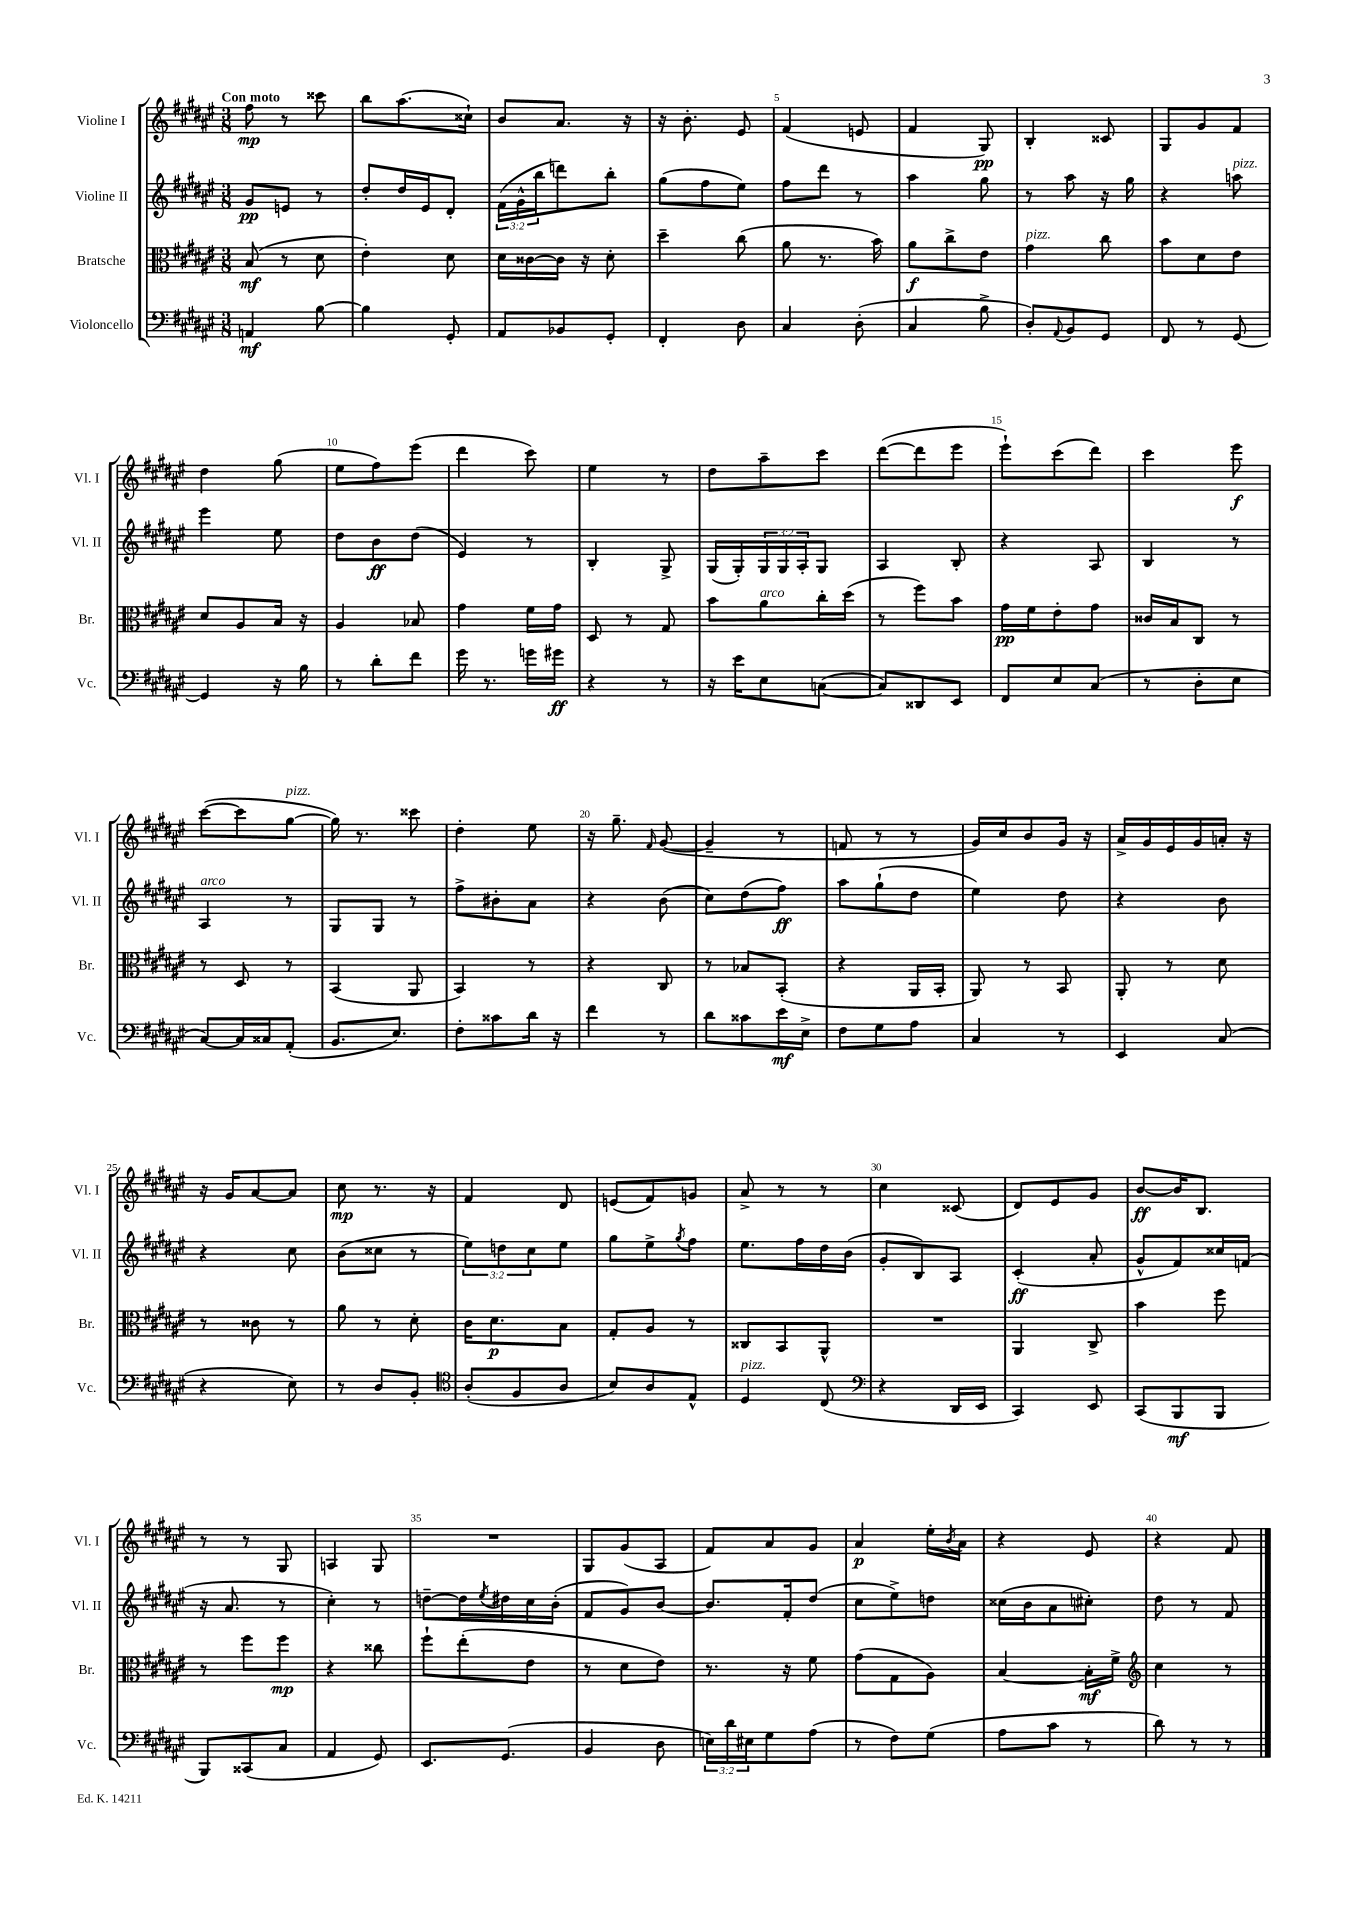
<<
\new StaffGroup <<
\new Staff = "s0" \with { instrumentName = "Violine I" shortInstrumentName = "Vl. I" } {
    \clef treble \key fis \major \numericTimeSignature \time 3/8 \tempo "Con moto"
    fis''8\mp r8 cisis'''8 |
    b''8 ais''8.( cisis''16-!) |
    b'8 ais'8. r16 |
    r16 b'8.-. eis'8 |
    fis'4( e'8 |
    fis'4 gis8\pp) |
    b4-. cisis'8 |
    gis8 gis'8 fis'8 |
    dis''4 gis''8( |
    eis''8 fis''8) eis'''8( |
    dis'''4 cis'''8) |
    eis''4 r8 |
    dis''8 ais''8-- cis'''8 |
    dis'''8~( dis'''8 eis'''8 |
    eis'''8-!) cis'''8( dis'''8) |
    cis'''4 eis'''8\f |
    cis'''8~( cis'''8 gis''8~^\markup { \italic "pizz." } |
    gis''16) r8. cisis'''8 |
    dis''4-. eis''8 |
    r16 gis''8.-- \grace { fis'16 } gis'8~( |
    gis'4-- r8 |
    f'8 r8 r8 |
    gis'16) cis''16 b'8 gis'16 r16 |
    ais'16-> gis'16 eis'16 gis'16 a'16-. r16 |
    r16 gis'16 ais'8~ ais'8 |
    cis''8\mp r8. r16 |
    fis'4 dis'8 |
    e'8( fis'8) g'8 |
    ais'8-> r8 r8 |
    cis''4 cisis'8( |
    dis'8) eis'8 gis'8 |
    b'8~\ff b'16 b8. |
    r8 r8 gis8 |
    a4 gis8 |
    R4. |
    gis8 gis'8( ais8 |
    fis'8) ais'8 gis'8 |
    ais'4\p eis''16-. \acciaccatura { b'8 } ais'16 |
    r4 eis'8 |
    r4 fis'8 \bar "|." |
}
\new Staff = "s1" \with { instrumentName = "Violine II" shortInstrumentName = "Vl. II" } {
    \clef treble \key fis \major \numericTimeSignature \time 3/8 \override Staff.TupletNumber.text = #tuplet-number::calc-fraction-text
    gis'8\pp e'8 r8 |
    dis''8-. dis''16 eis'16 dis'8-. |
    \tuplet 3/2 { fis'16( gis'16-^ b''16 } d'''8) b''8-. |
    gis''8( fis''8 eis''8) |
    fis''8 dis'''8 r8 |
    ais''4 gis''8 |
    r8 ais''8 r16 gis''16 |
    r4 a''8^\markup { \italic "pizz." } |
    eis'''4 eis''8 |
    dis''8 b'8\ff dis''8( |
    eis'4) r8 |
    b4-. gis8-> |
    gis16( gis16-.) \tuplet 3/2 { gis16 gis16 ais16-. } gis8 |
    ais4 b8-. |
    r4 ais8 |
    b4 r8 |
    ais4^\markup { \italic "arco" } r8 |
    gis8 gis8 r8 |
    fis''8-> bis'8-. ais'8 |
    r4 b'8( |
    cis''8) dis''8( fis''8\ff) |
    ais''8 gis''8-!( dis''8 |
    eis''4) dis''8 |
    r4 b'8 |
    r4 cis''8 |
    b'8( cisis''8 r8 |
    \tuplet 3/2 { eis''8) d''8 cis''8 } eis''8 |
    gis''8 eis''8-> \acciaccatura { gis''8 } fis''8 |
    eis''8. fis''16 dis''16 b'16( |
    gis'8-. b8) ais8 |
    cis'4-.\ff( ais'8-. |
    gis'8-^ fis'8) cisis''16 f'16( |
    r16 ais'8. r8 |
    cis''4-.) r8 |
    d''8~-- d''16 \acciaccatura { eis''8 } dis''16 cis''16 b'16-.( |
    fis'8 gis'8) b'8~ |
    b'8. fis'16-. dis''8( |
    cis''8 eis''8->) d''8 |
    cisis''16( b'16 ais'8 cis''8-.) |
    dis''8 r8 fis'8 \bar "|." |
}
\new Staff = "s2" \with { instrumentName = "Bratsche" shortInstrumentName = "Br." } {
    \clef alto \key fis \major \numericTimeSignature \time 3/8
    b8\mf( r8 dis'8 |
    eis'4-.) dis'8 |
    dis'16 cisis'16~ cisis'16 r16 dis'8-. |
    dis''4-- cis''8( |
    ais'8 r8. b'16) |
    ais'8\f cis''8-> eis'8 |
    gis'4^\markup { \italic "pizz." } cis''8 |
    b'8 dis'8 eis'8 |
    dis'8 ais8 b16 r16 |
    ais4 bes8 |
    gis'4 fis'16 gis'16 |
    dis8 r8 gis8 |
    b'8 ais'8^\markup { \italic "arco" } cis''16-. dis''16( |
    r8 fis''8) b'8 |
    gis'16\pp fis'16 eis'8-. gis'8 |
    cisis'16 b16 cis8 r8 |
    r8 dis8 r8 |
    b,4( ais,8 |
    b,4) r8 |
    r4 cis8 |
    r8 bes8 b,8-.( |
    r4 ais,16 b,16-. |
    ais,8) r8 b,8 |
    ais,8-. r8 dis'8 |
    r8 cisis'8 r8 |
    ais'8 r8 dis'8-. |
    cis'16 dis'8.\p b8 |
    gis8-. ais8 r8 |
    cisis8 b,8 ais,8-^ |
    R4. |
    ais,4 cis8-> |
    b'4 fis''8 |
    r8 fis''8 fis''8\mp |
    r4 cisis''8 |
    fis''8-! eis''8-.( eis'8 |
    r8 dis'8 eis'8) |
    r8. r16 fis'8 |
    gis'8( gis8 ais8) |
    b4~ b16-.\mf fis'16-> |
    \clef treble cis''4 r8 \bar "|." |
}
\new Staff = "s3" \with { instrumentName = "Violoncello" shortInstrumentName = "Vc." } {
    \clef bass \key fis \major \numericTimeSignature \time 3/8 \override Staff.TupletNumber.text = #tuplet-number::calc-fraction-text
    a,4\mf b8~ |
    b4 gis,8-. |
    ais,8 bes,8 gis,8-. |
    fis,4-. dis8 |
    cis4 dis8-.( |
    cis4 b8-> |
    dis8-.) \appoggiatura { ais,8 } b,8 gis,8 |
    fis,8 r8 gis,8~ |
    gis,4 r16 b16 |
    r8 dis'8-. fis'8 |
    gis'16 r8. g'16 gis'16\ff |
    r4 r8 |
    r16 eis'16 eis8 c8~( |
    c8) disis,8 eis,8 |
    fis,8 eis8 cis8( |
    r8 dis8-. eis8 |
    cis8~) cis16 cisis16 ais,8-.( |
    b,8. eis8.) |
    fis8-. cisis'8 dis'16 r16 |
    fis'4 r8 |
    dis'8 cisis'8 eis'16\mf eis16-> |
    fis8 gis8 ais8 |
    cis4 r8 |
    eis,4 cis8( |
    r4 eis8) |
    r8 dis8 b,8-. |
    \clef tenor ais8-.( fis8 ais8 |
    b8) ais8 eis8-^ |
    dis4^\markup { \italic "pizz." } cis8( |
    \clef bass r4 dis,16 eis,16 |
    cis,4) eis,8 |
    cis,8( b,,8\mf b,,8 |
    b,,8) cisis,8( cis8 |
    ais,4 gis,8) |
    eis,8. gis,8.( |
    b,4 dis8 |
    \tuplet 3/2 { e16) dis'16 eis16 } gis8 ais8( |
    r8 fis8) gis8( |
    ais8 cis'8 r8 |
    dis'8) r8 r8 \bar "|." |
}
>>
>>
\layout { \context { \Score \override BarNumber.break-visibility = ##(#f #t #t) barNumberVisibility = #(every-nth-bar-number-visible 5) } }
